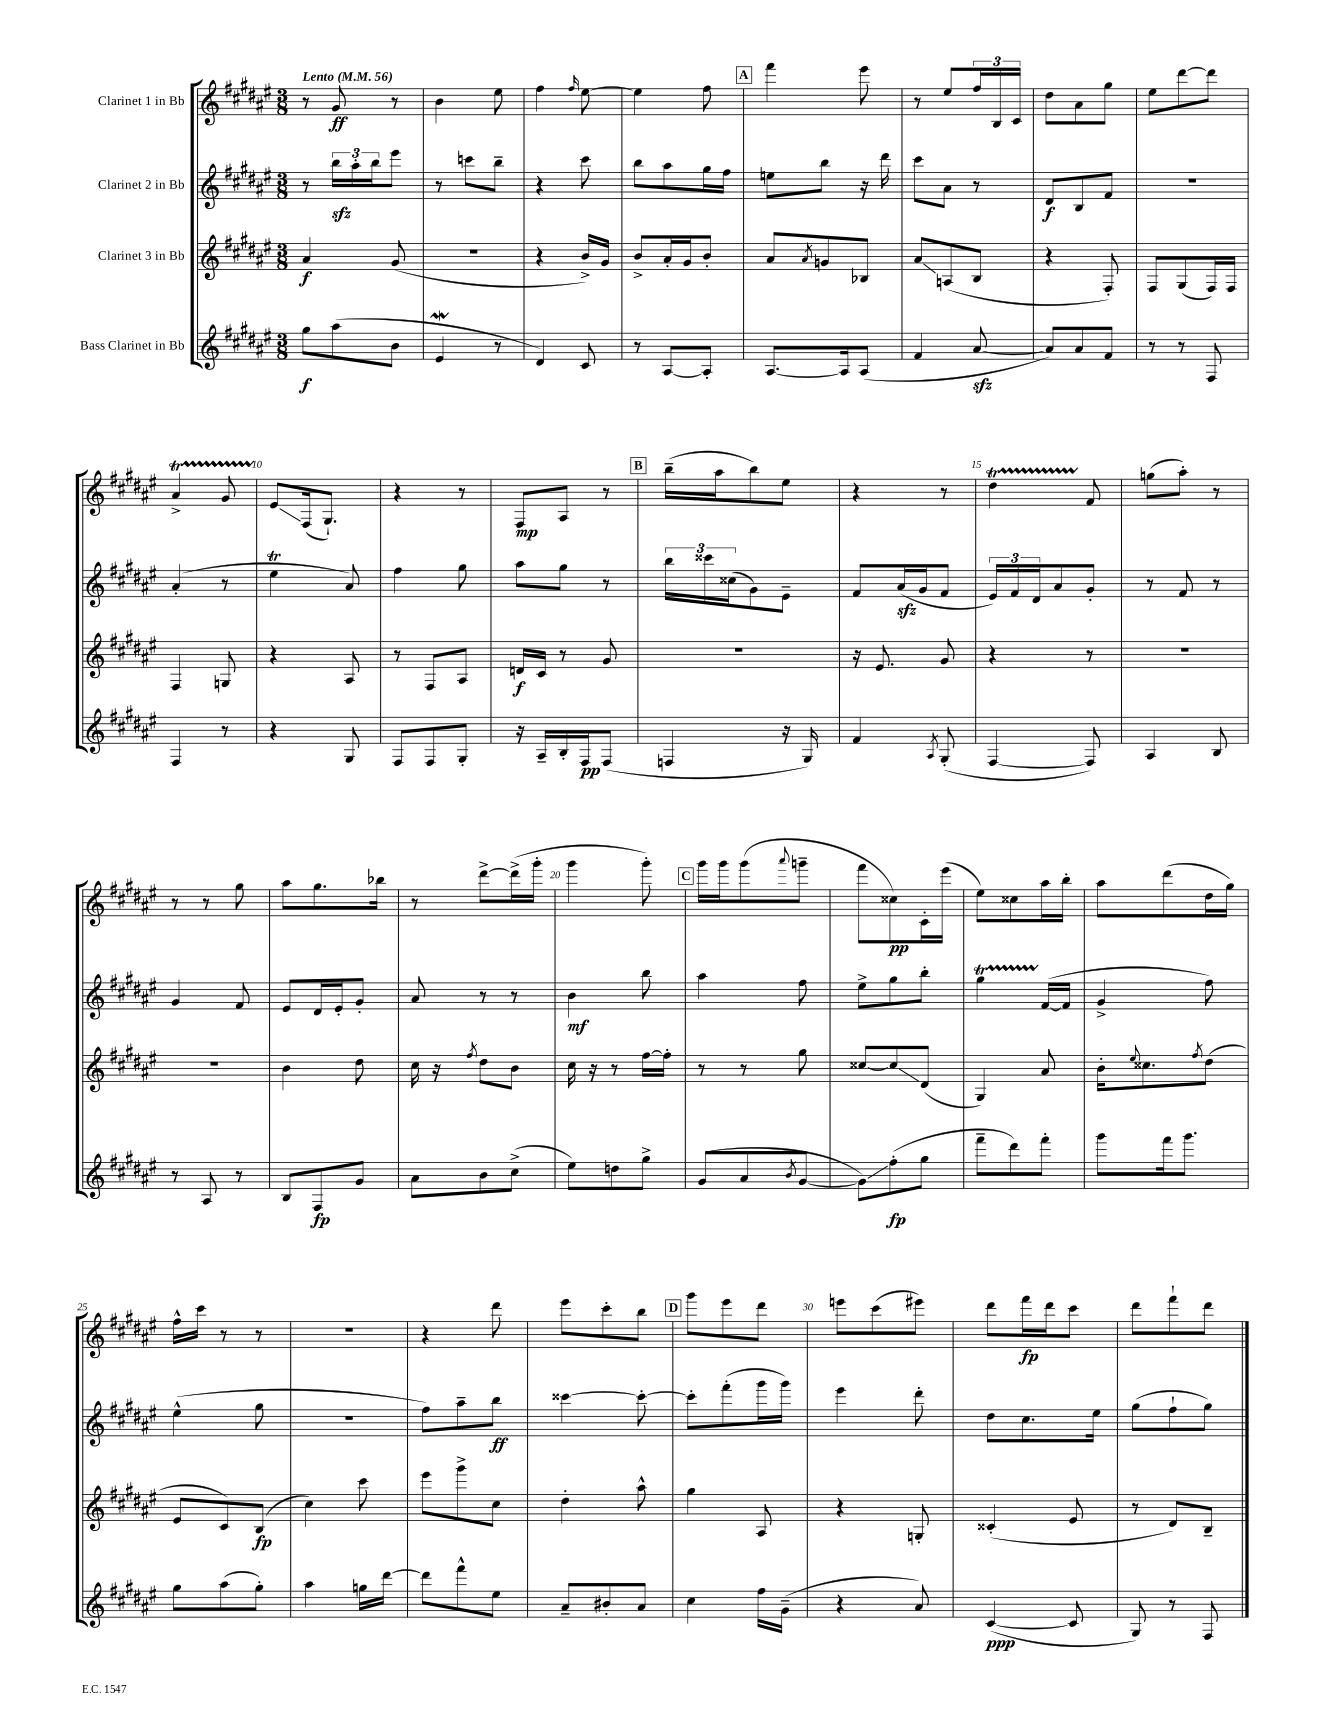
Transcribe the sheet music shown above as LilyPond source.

<<
\new StaffGroup <<
\new Staff = "s0" \with { instrumentName = "Clarinet 1 in Bb" } {
    \clef treble \key fis \major \numericTimeSignature \time 3/8 \tempo "Lento" 4 = 56
    r8 gis'8\ff r8 |
    b'4 eis''8 |
    fis''4 \grace { fis''16 } eis''8~ |
    eis''4 fis''8 |
    \mark \markup { \box "A" } fis'''4 eis'''8 |
    r8 eis''8 \tuplet 3/2 { fis''16 b16 cis'16 } |
    dis''8 ais'8 gis''8 |
    eis''8 dis'''8~ dis'''8 |
    ais'4->\startTrillSpan gis'8 |
    eis'8\stopTrillSpan\glissando fis16( gis8.-!) |
    r4 r8 |
    fis8\mp ais8 r8 |
    \mark \markup { \box "B" } b''16--( ais''16 b''8) eis''8 |
    r4 r8 |
    dis''4\startTrillSpan fis'8\stopTrillSpan |
    g''8( ais''8-.) r8 |
    r8 r8 gis''8 |
    ais''8 gis''8. bes''16 |
    r8 dis'''8~-> dis'''16->( gis'''16-. |
    gis'''4 gis'''8-.) |
    \mark \markup { \box "C" } gis'''16 gis'''16 gis'''8( \appoggiatura { ais'''8 } g'''8-- |
    fis'''8 cisis''8\pp) cis'16-. eis'''16( |
    eis''8) cisis''8 ais''16 b''16-. |
    ais''8 dis'''8( dis''16 gis''16) |
    fis''16-^ cis'''16 r8 r8 |
    R4. |
    r4 dis'''8 |
    eis'''8 cis'''8-. b''8 |
    \mark \markup { \box "D" } gis'''8 eis'''8 dis'''8 |
    e'''8 cis'''8( eis'''8) |
    dis'''8 fis'''16\fp dis'''16 cis'''8 |
    dis'''8 fis'''8-! dis'''8 \bar "|." |
}
\new Staff = "s1" \with { instrumentName = "Clarinet 2 in Bb" } {
    \clef treble \key fis \major \numericTimeSignature \time 3/8
    r8 \tuplet 3/2 { b''16\sfz ais''16-. b''16 } eis'''8 |
    r8 c'''8 b''8-- |
    r4 cis'''8 |
    b''8 ais''8 gis''16 fis''16 |
    \mark \markup { \box "A" } e''8 b''8 r16 dis'''16 |
    cis'''8 ais'8 r8 |
    dis'8\f b8 fis'8 |
    R4. |
    ais'4-.( r8 |
    eis''4\trill ais'8) |
    fis''4 gis''8 |
    ais''8 gis''8 r8 |
    \mark \markup { \box "B" } \tuplet 3/2 { b''16 cisis'''16 cisis''16( } gis'8) eis'8-- |
    fis'8 ais'16\sfz( gis'16 fis'8 |
    \tuplet 3/2 { eis'16) fis'16 dis'16 } ais'8 gis'8-. |
    r8 fis'8 r8 |
    gis'4 fis'8 |
    eis'8 dis'16 eis'16-. gis'8-. |
    ais'8 r8 r8 |
    b'4\mf b''8 |
    \mark \markup { \box "C" } ais''4 fis''8 |
    eis''8-> gis''8 b''8-. |
    gis''4\startTrillSpan fis'16~\stopTrillSpan( fis'16 |
    gis'4-> fis''8) |
    eis''4-^( gis''8 |
    R4. |
    fis''8) ais''8-- b''8\ff |
    cisis'''4~ cisis'''8~-. |
    \mark \markup { \box "D" } cisis'''8-. fis'''8-.( gis'''16 gis'''16) |
    eis'''4 dis'''8-. |
    dis''8 cis''8. eis''16 |
    gis''8( fis''8-! gis''8) \bar "|." |
}
\new Staff = "s2" \with { instrumentName = "Clarinet 3 in Bb" } {
    \clef treble \key fis \major \numericTimeSignature \time 3/8
    ais'4\f gis'8( |
    R4. |
    r4 b'16->) gis'16 |
    b'8-> ais'16-. gis'16 b'8-. |
    \mark \markup { \box "A" } ais'8 \acciaccatura { ais'8 } g'8 bes8 |
    ais'8\glissando a8( b8 |
    r4 fis8-.) |
    fis8 gis8( fis16) fis16 |
    fis4 g8 |
    r4 ais8 |
    r8 fis8 ais8 |
    d'16\f cis'16 r8 gis'8 |
    \mark \markup { \box "B" } R4. |
    r16 eis'8. gis'8 |
    r4 r8 |
    R4. |
    R4. |
    b'4 dis''8 |
    cis''16 r16 \acciaccatura { fis''8 } dis''8 b'8 |
    cis''16 r16 r8 fis''16~ fis''16-. |
    \mark \markup { \box "C" } r8 r8 gis''8 |
    cisis''8~ cisis''8\glissando dis'8( |
    gis4) ais'8 |
    b'16-. \appoggiatura { eis''8 } cisis''8. \acciaccatura { fis''8 } dis''8( |
    eis'8 cis'8) b8\fp( |
    cis''4) cis'''8 |
    eis'''8 gis'''8-> cis''8 |
    dis''4-. ais''8-^ |
    \mark \markup { \box "D" } gis''4 ais8 |
    r4 g8-. |
    cisis'4-.( eis'8 |
    r8 dis'8) b8-- \bar "|." |
}
\new Staff = "s3" \with { instrumentName = "Bass Clarinet in Bb" } {
    \clef treble \key fis \major \numericTimeSignature \time 3/8
    gis''8\f ais''8( b'8 |
    eis'4\mordent r8 |
    dis'4) cis'8 |
    r8 ais8~ ais8-. |
    \mark \markup { \box "A" } ais8.~ ais16 ais8( |
    fis'4 ais'8~\sfz |
    ais'8) ais'8 fis'8 |
    r8 r8 fis8 |
    fis4 r8 |
    r4 gis8 |
    fis8 fis8 gis8-. |
    r16 ais16-- b16-. fis16\pp fis8( |
    \mark \markup { \box "B" } f4 r16 gis16) |
    fis'4 \acciaccatura { ais8 } gis8-.( |
    fis4~ fis8) |
    ais4 b8 |
    r8 ais8 r8 |
    b8 fis8\fp gis'8 |
    ais'8 b'8 cis''8->( |
    eis''8) d''8 gis''8-> |
    \mark \markup { \box "C" } gis'8( ais'8 \acciaccatura { b'8 } gis'8~ |
    gis'8\glissando) fis''8-.\fp( gis''8 |
    fis'''8-- dis'''8) fis'''8-. |
    gis'''8 fis'''16 gis'''8. |
    gis''8 ais''8( gis''8-.) |
    ais''4 g''16 dis'''16~ |
    dis'''8 fis'''8-^ eis''8 |
    ais'8-- bis'8-. ais'8 |
    \mark \markup { \box "D" } cis''4 fis''16 gis'16--( |
    r4 ais'8) |
    cis'4~\ppp( cis'8 |
    gis8) r8 fis8 \bar "|." |
}
>>
>>
\layout { \context { \Score \override BarNumber.break-visibility = ##(#f #t #t) barNumberVisibility = #(every-nth-bar-number-visible 5) } }
